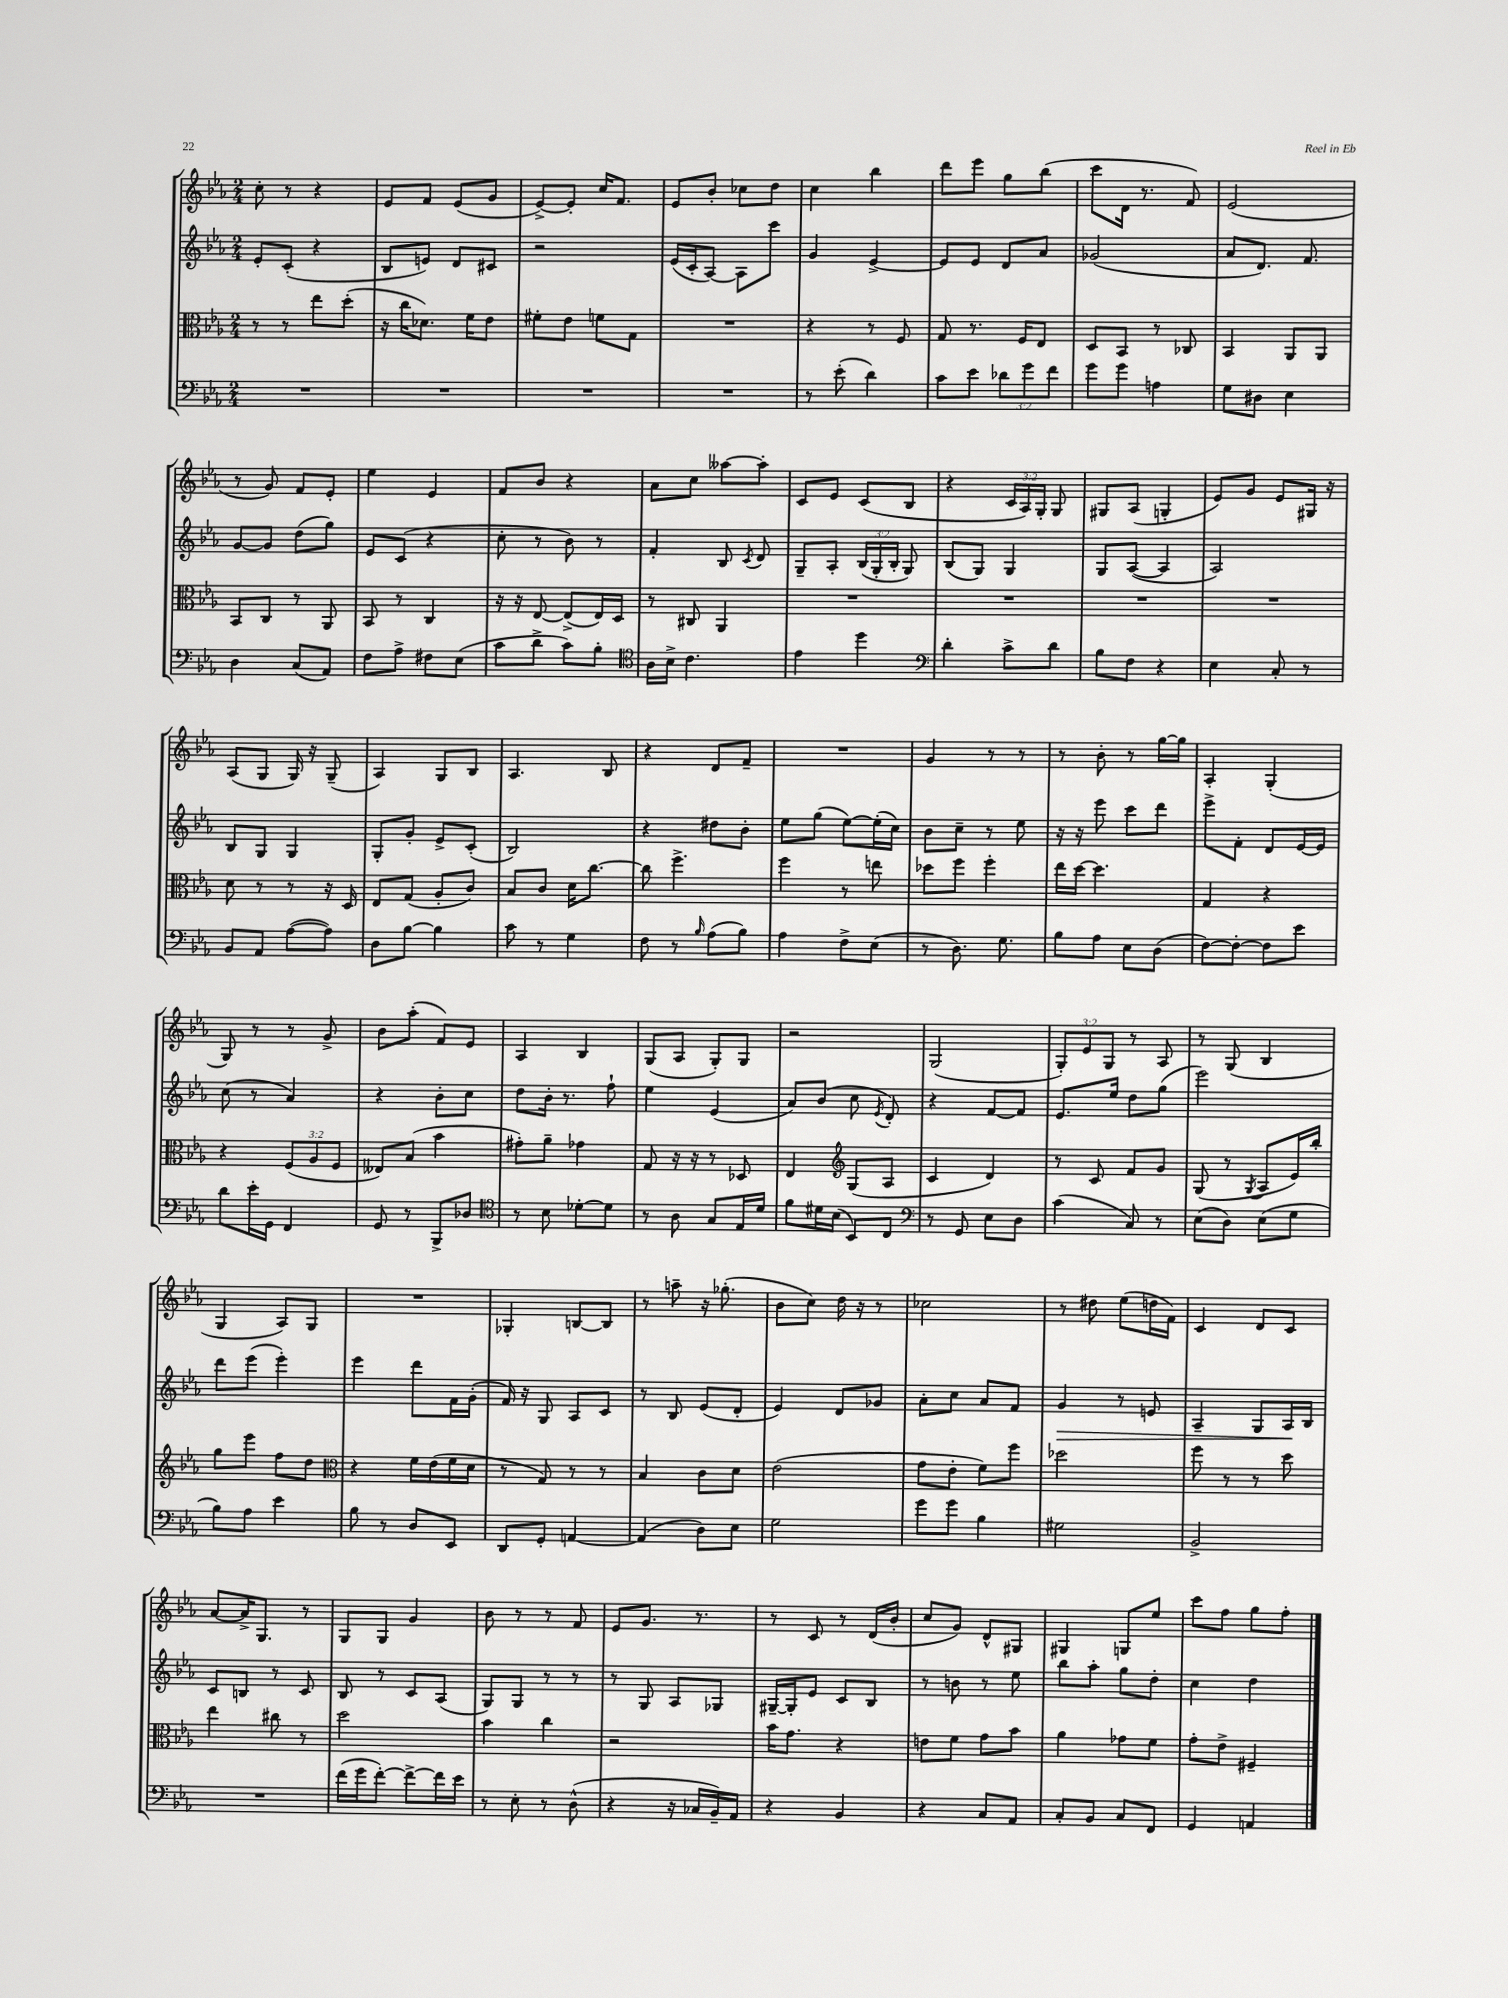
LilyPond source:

<<
\new StaffGroup <<
\new Staff = "s0" {
    \clef treble \key ees \major \numericTimeSignature \time 2/4 \override Staff.TupletNumber.text = #tuplet-number::calc-fraction-text
    \autoBeamOff c''8-. r8 r4 |
    ees'8[ f'8] ees'8[( g'8] |
    ees'8[~->) ees'8]-. c''16[ f'8.] |
    ees'8[ bes'8]-. ces''8[ d''8] |
    c''4 bes''4 |
    d'''8[ ees'''8] g''8[ bes''8]( |
    c'''8[ d'16] r8. f'8) |
    ees'2( |
    r8 g'8) f'8[ ees'8]-. |
    ees''4 ees'4 |
    f'8[ bes'8] r4 |
    aes'8[ c''8] aeses''8[~ aeses''8]-. |
    c'8[ ees'8] c'8[( bes8] |
    r4 \tuplet 3/2 { c'16[ aes16) g16]-. } g8 |
    gis8[ aes8]( g4-. |
    ees'8[) g'8] ees'8[ gis16] r16 |
    aes8[( g8] g16) r16 g8--( |
    aes4) g8[ bes8] |
    aes4. bes8 |
    r4 d'8[ f'8]-- |
    R2 |
    g'4 r8 r8 |
    r8 bes'8-. r8 g''16[~ g''16] |
    aes4-. g4-.( |
    g8) r8 r8 g'8-> |
    bes'8[ aes''8]-.( f'8[) ees'8] |
    aes4 bes4 |
    g8[( aes8] g8[-.) g8] |
    r2 |
    g2( |
    \tuplet 3/2 { g8[-.) ees'8 g8] } r8 aes8 |
    r8 g8( bes4 |
    g4 aes8[) g8] |
    R2 |
    ges4-. b8[~ b8] |
    r8 a''8-- r16 ges''8.-.( |
    bes'8[ c''8]) d''16 r16 r8 |
    ces''2 |
    r8 dis''8 ees''8[( d''16 f'16]) |
    c'4 d'8[ c'8] |
    aes'8[~ aes'16-> g8.] r8 |
    g8[ g8] g'4 |
    bes'8 r8 r8 f'8 |
    ees'8[ g'8.] r8. |
    r8 c'8 r8 d'16[( bes'16]-. |
    c''8[ g'8]) d'8[-^ gis8] |
    gis4 g8[ ees''8] |
    c'''8[ f''8] g''8[ f''8]-. \bar "|." |
}
\new Staff = "s1" {
    \clef treble \key ees \major \numericTimeSignature \time 2/4 \override Staff.TupletNumber.text = #tuplet-number::calc-fraction-text
    \autoBeamOff ees'8[-. c'8]-.( r4 |
    bes8[ e'8]) d'8[ cis'8] |
    r2 |
    ees'16[( c'16-. aes8]~) aes8[ c'''8] |
    g'4 ees'4~-> |
    ees'8[ ees'8] d'8[ aes'8] |
    ges'2( |
    aes'8[ d'8.]) f'8. |
    g'8[~ g'8] d''8[( g''8]) |
    ees'8[ c'8]( r4 |
    c''8-. r8 bes'8) r8 |
    f'4-. bes8 \acciaccatura { c'8 } d'8 |
    g8[-- aes8]-. \tuplet 3/2 { bes16[( g16-. bes16]-. } g8) |
    bes8[( g8]) g4 |
    g8[ aes8]~( aes4 |
    aes2) |
    bes8[ g8] g4 |
    g8[-. g'8]-. ees'8[-> c'8]-.( |
    bes2) |
    r4 dis''8[ bes'8]-. |
    ees''8[ g''8]( ees''8[~) ees''16-.( c''16]) |
    bes'8[ c''8]-- r8 ees''8 |
    r16 r16 ees'''8 c'''8[ d'''8] |
    ees'''8[-> f'8]-. d'8[ ees'16~ ees'16] |
    c''8( r8 aes'4) |
    r4 bes'8[-. c''8] |
    d''8[ bes'16]-. r8. f''8-! |
    ees''4 ees'4( |
    aes'8[) bes'8]( c''8 \acciaccatura { ees'8 } d'8-.) |
    r4 f'8[~ f'8] |
    ees'8.[ ees''16] d''8[ g''8]( |
    ees'''2) |
    d'''8[ ees'''8]( ees'''4-.) |
    ees'''4 d'''8[ f'16 g'16]-.( |
    f'16) r16 g8 aes8[ c'8] |
    r8 bes8 ees'8[( d'8]-. |
    ees'4) d'8[ ges'8] |
    aes'8[-. c''8] aes'8[ f'8] |
    g'4\> r8 e'8 |
    aes4-- g8[ aes16\! bes16] |
    c'8[ b8] r8 c'8 |
    bes8 r8 c'8[ aes8]( |
    g8[) g8] r8 r8 |
    r8 g8 aes8[ ges8] |
    gis16[~-- gis16-. ees'8] c'8[ bes8] |
    r8 b'8 r8 ees''8 |
    bes''8[ aes''8]-. g''8[ d''8]-. |
    c''4 d''4 \bar "|." |
}
\new Staff = "s2" {
    \clef alto \key ees \major \numericTimeSignature \time 2/4 \override Staff.TupletNumber.text = #tuplet-number::calc-fraction-text
    \autoBeamOff r8 r8 ees''8[ d''8]-.( |
    r16 c''16[ des'8.]) f'16[ ees'8] |
    fis'8[-. ees'8] f'8[ g8] |
    R2 |
    r4 r8 f8 |
    g8 r8. f16[ ees8] |
    d8[ bes,8] r8 ces8 |
    bes,4 aes,8[ aes,8] |
    bes,8[ c8] r8 aes,8 |
    bes,8 r8 c4 |
    r16 r16 ees8~ ees8[->( ees16) d16] |
    r8 cis8 aes,4 |
    R2 |
    R2 |
    R2 |
    R2 |
    d'8 r8 r8 r16 d16 |
    ees8[ g8]( aes8[-. c'8]) |
    bes8[ c'8] d'16[ c''8.]~ |
    c''8 f''4.-> |
    f''4 r8 e''8 |
    des''8[ f''8] f''4-. |
    ees''16[ d''16]~ d''4. |
    g4 r4 |
    r4 \tuplet 3/2 { f8[( aes8 f8] } |
    eeses8[) bes8]( bes'4 |
    gis'8[-.) aes'8]-- ges'4 |
    g8 r16 r16 r8 des8 |
    ees4 \clef treble g8[( aes8] |
    c'4 d'4) |
    r8 c'8 f'8[ g'8] |
    g8( r8 \acciaccatura { g8 } aes8[ ees'16) bes''16]-. |
    g''8[ ees'''8] f''8[ d''8] |
    \clef alto r4 f'16[ ees'16( f'16 d'16] |
    r8 g8) r8 r8 |
    bes4 c'8[ d'8] |
    ees'2( |
    g'8[ ees'8]-. f'8[) f''8] |
    des''2 |
    f''8 r8 r8 d''8 |
    ees''4 cis''8 r8 |
    d''2 |
    bes'4 c''4 |
    r2 |
    bes'16[ g'8.] r4 |
    e'8[ f'8] g'8[ bes'8] |
    aes'4 ges'8[ f'8] |
    g'8[-. ees'8]-> fis4-- \bar "|." |
}
\new Staff = "s3" {
    \clef bass \key ees \major \numericTimeSignature \time 2/4 \override Staff.TupletNumber.text = #tuplet-number::calc-fraction-text
    \autoBeamOff R2 |
    R2 |
    R2 |
    R2 |
    r8 ees'8-.( d'4) |
    c'8[ ees'8] \tuplet 3/2 { des'8[ g'8 f'8] } |
    g'8[ g'8] a4 |
    g8[ dis8] ees4 |
    d4 c8[( aes,8]) |
    f8[ aes8]-> fis8[ ees8]( |
    c'8[ d'8]-> c'8[) bes8]-. |
    \clef tenor aes16[ bes16]-> c'4. |
    ees'4 d''4 |
    \clef bass d'4-. c'8[-> d'8] |
    bes8[ f8] r4 |
    ees4 c8-. r8 |
    bes,8[ aes,8] aes8[~( aes8]) |
    d8[ bes8]~ bes4 |
    c'8 r8 g4 |
    f8 r8 \grace { bes16 } aes8[( bes8]) |
    aes4 f8[-> ees8]( |
    r8 d8.) g8. |
    bes8[ aes8] ees8[ d8]( |
    f8[~) f8]~-. f8[ ees'8] |
    d'8[ ees'16-. g,16] f,4 |
    g,8 r8 bes,,8[-> des8] |
    \clef tenor r8 bes8 des'8[~-. des'8] |
    r8 aes8 g8[ ees16 d'16] |
    f'8[ dis'16 bes16]( bes,8[) c8] |
    \clef bass r8 g,8 ees8[ d8] |
    c'4( c8) r8 |
    ees8[( d8]) ees8[( g8] |
    bes8[) aes8] ees'4 |
    bes8 r8 d8[ ees,8] |
    d,8[ g,8]-. a,4~ |
    a,4( d8[) ees8] |
    g2 |
    g'8[ g'8] bes4 |
    gis2 |
    bes,2-> |
    R2 |
    f'16[( g'16 f'8]~-.) f'8[~-> f'16 ees'16] |
    r8 ees8-. r8 d8-^( |
    r4 r16 ces16[ bes,16--) aes,16] |
    r4 bes,4 |
    r4 c8[ aes,8] |
    c8[-. bes,8] c8[ f,8] |
    g,4 a,4 \bar "|." |
}
>>
>>
\layout { \context { \Score \remove "Bar_number_engraver" } }
